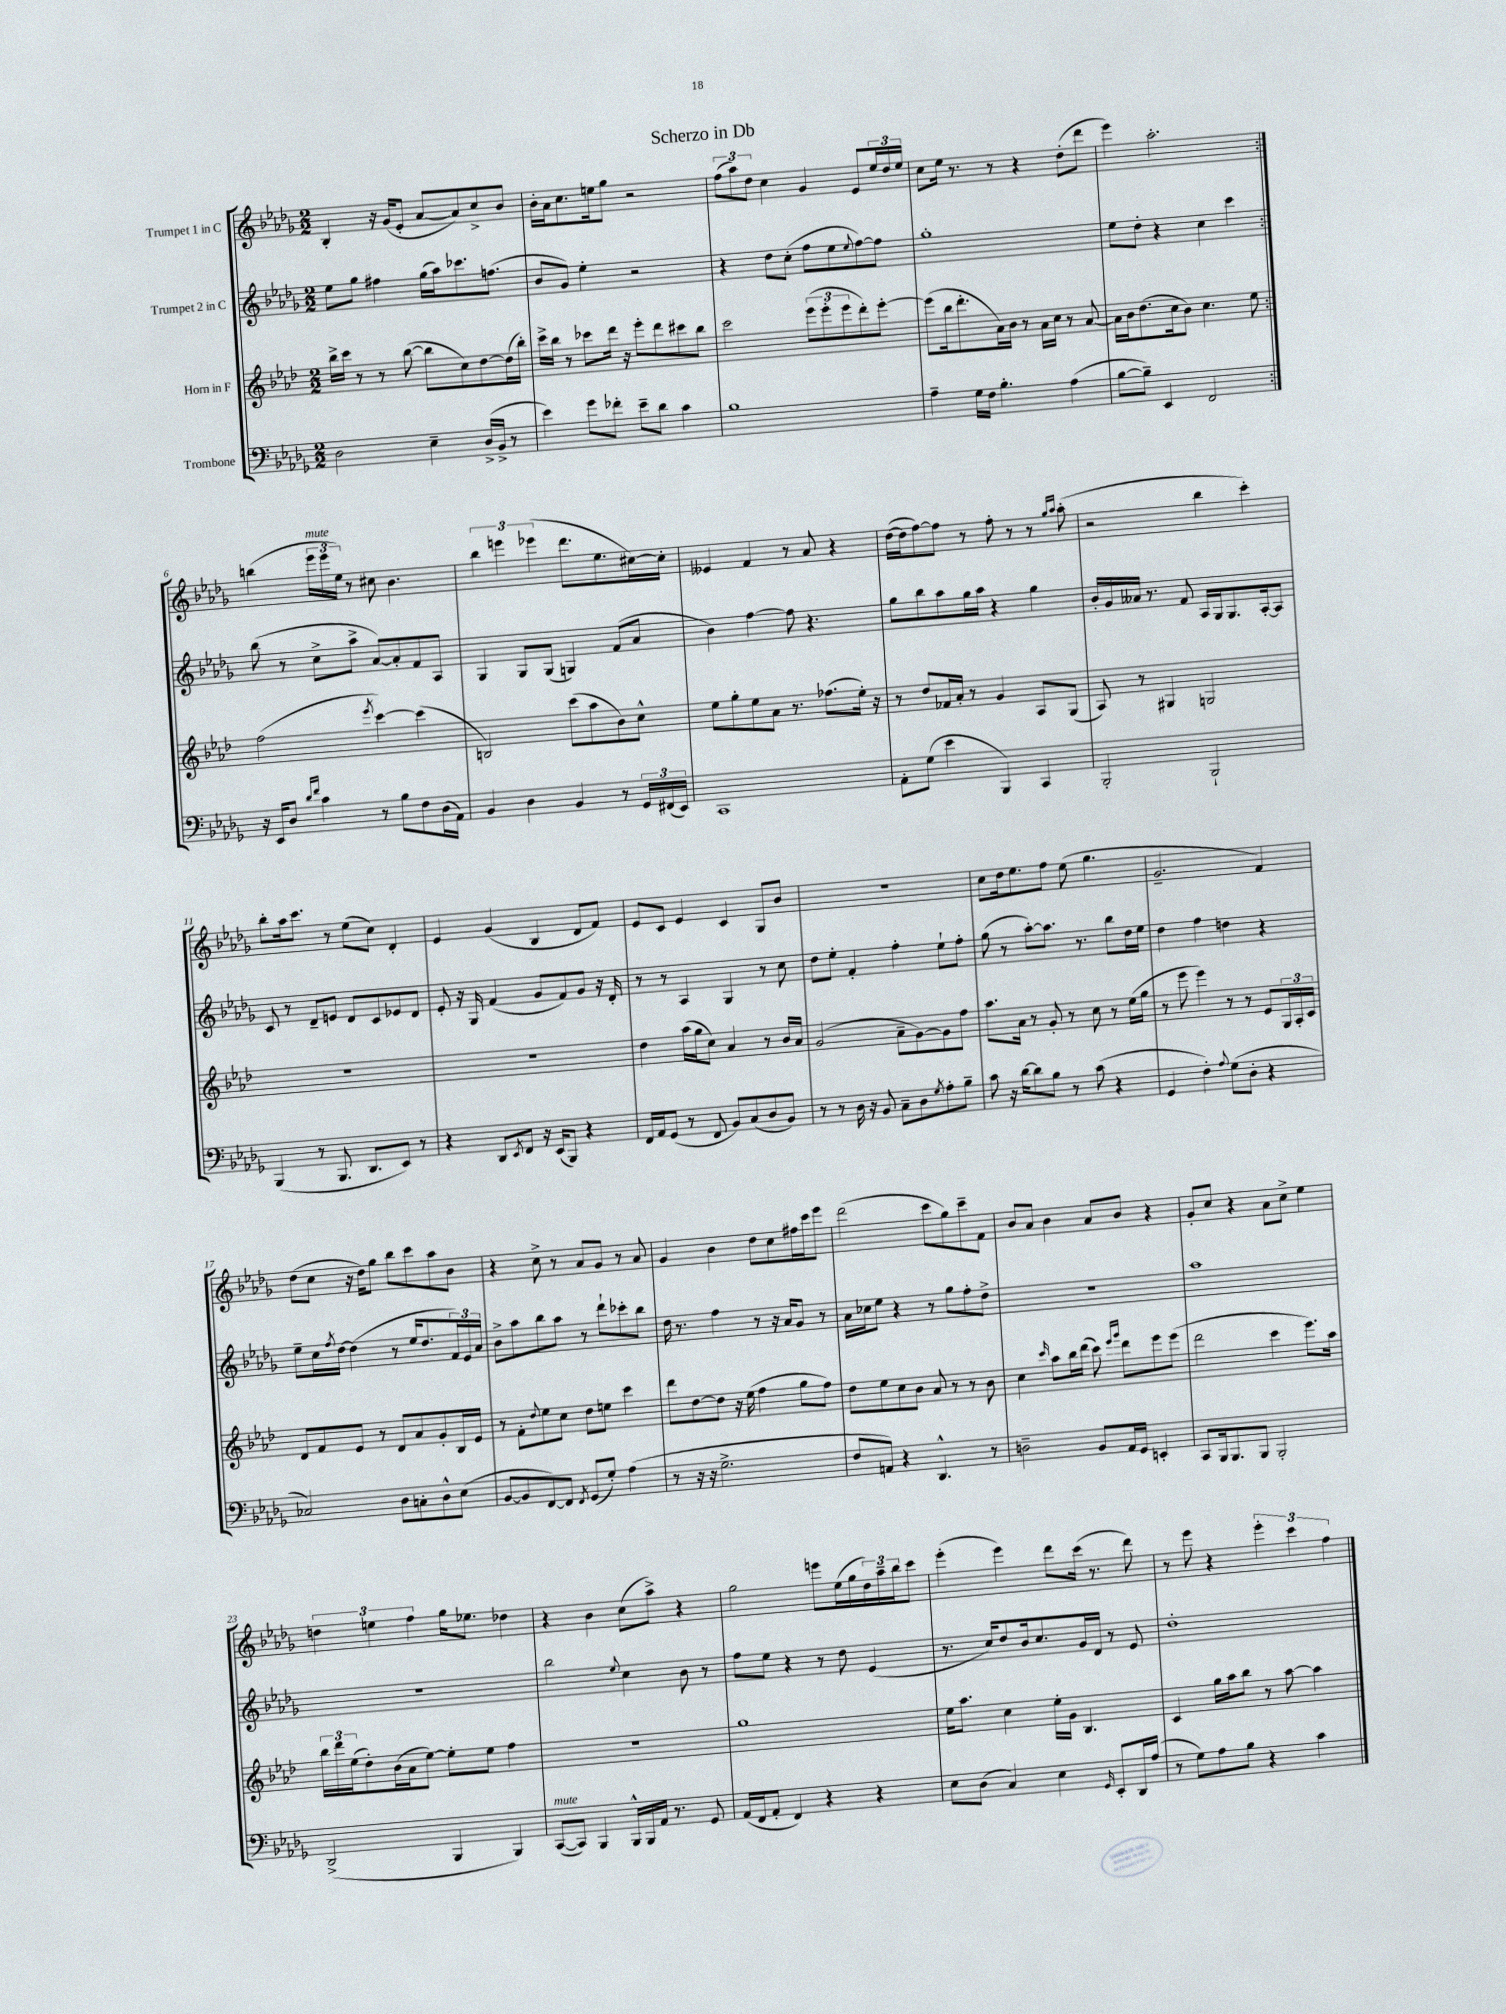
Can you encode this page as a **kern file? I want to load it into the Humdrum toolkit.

**kern	**kern	**kern	**kern
*part4	*part3	*part2	*part1
*staff4	*staff3	*staff2	*staff1
*I"Trombone	*I"Horn in F	*I"Trumpet 2 in C	*I"Trumpet 1 in C
*clefF4	*clefG2	*clefG2	*clefG2
*k[b-e-a-d-g-]	*k[b-e-a-d-]	*k[b-e-a-d-g-]	*k[b-e-a-d-g-]
*M2/2	*M2/2	*M2/2	*M2/2
=1	=1	=1	=1
2D-\	16bb-^\LL	8ee-\L	4B-'/
.	16ccc\JJ	.	.
.	8r	8gg-\J	.
.	8r	4ff#X\	16r
.	.	.	(16g-/KL
.	([8bb-\	.	8e-'/J
4E-~\	8bb-\L]	(16gg-\LL	[8a-/L
.	.	16aa-\J)	.
.	8cc\)	8.ccc-X\	8a-/])
(16D-^/LL	[8dd-\	.	8cc^/
16BB-^/JJ	.	(8.ffn\J	.
8r	(16dd-\L]	.	8b-/J
.	16bb-'\JJ)	.	.
=2	=2	=2	=2
4e-\)	16ccc^\LL	8b-/L	16b-'\LL
.	16bb-\JJ	.	16a-\J
.	8r	8g-/J)	8.cc\
8g-\L	8ccc-X\L	4ee-'\	.
.	.	.	16een\k
8f-X'\J	16ddd-\Jk	.	8gg-\J
.	16r	.	.
8e-~\L	8eee-'\L	2r	2r
8d-\J	8ddd-\	.	.
4c\	8ccc#X\	.	.
.	8bb-\J	.	.
=3	=3	=3	=3
1B-	2ccc\	4r	(12ff\L
.	.	.	12aa-\)
.	.	.	12dd-\J
.	.	8dd-\L	4cc\
.	.	(8cc'\J	.
.	(12eee-\L	8ff\L	4g-/
.	12eee-'\	.	.
.	.	8ee-\	.
.	12eee-\	.	.
.	.	8qqee-/	.
.	8ddd-'\)	[8ff\)	8e-/L
.	[8eee-'\J	8ff\J]	24ee-/L
.	.	.	24dd-/
.	.	.	24ee-/JJ
=4	=4	=4	=4
4A-~\	(8eee-\L]	1gg-'	8cc\L
.	16bb-\k	.	16ee-\Jk
.	8.ddd-'\	.	8.r
16G-\LL	.	.	.
16F\JJ	.	.	.
4.B-'\	16a-\L)	.	8r
.	16b-\JJ	.	.
.	8r	.	4r
.	16a-\LL	.	.
.	16cc\JJ	.	.
(4A-\	8r	.	(8dd-'\L
.	[8a-/	.	8ddd-\J
=5	=5	=5	=5
[8B-\L	16a-\LL]	8ee-\L	4eee-\)
.	16b-\J	.	.
8B-~\J])	(8.dd-\	8dd-'\J	.
4EE-/	.	4r	2.aa-'\
.	16cc\k	.	.
.	8b-\J)	.	.
2FF/	4.cc\	4cc\	.
.	.	4ccc\	.
.	8ee-\	.	.
!!LO:LB:g=z
=6:|!	=6:|!	=6:|!	=6:|!
16r	(2ff\	(8bb-\	(4bbn\
16EE-/KL	.	.	.
8D-/J	.	8r	.
16qqd-/LL	.	.	.
16qqf/JJ	.	.	.
!	!	!	!LO:TX:a:i:t=mute
4c\	.	8cc^\L	24eee-\LL
.	.	.	24eee-\
.	.	.	24ee-\JJ)
.	.	8aa-^\J	8r
.	8qeee-/	.	.
8r	[4ccc\)	[8a-/L)	8cc#X\
8B-\L	.	8a-'/]	4.b-\
8F\	(4ccc\]	8f/	.
(16D-\L	.	8A-/J	.
16AA-\JJ)	.	.	.
=7	=7	=7	=7
4BB-/	2Bn/)	4G-/	6bb-\
.	.	.	6eeen\
4D-\	.	8G-/L	.
.	.	.	(6eee-X\
.	.	(8G-/J	.
4BB-/	(8ccc\L	4Gn/)	8.ddd-\L
.	8aa-\	.	.
.	.	.	8.ee-\
8r	8b-\)	(8f/L	.
24GG-/LL	8cc^^\J	8a-/J	[16cc#X\L)
(24FF#X/	.	.	.
.	.	.	16cc#'\JJ]
24EE-/JJ)	.	.	.
=8	=8	=8	=8
1CC	8ee-\L	4b-\)	4e--X/
.	8gg'\	.	.
.	8ee-\	[4ff\	4f/
.	8a-\J	.	.
.	8.r	8ff\]	8r
.	.	4.r	8a-/
.	(8.ff-X\L	.	.
.	.	.	4r
.	16ee-'\Jk)	.	.
.	16r	.	.
=9	=9	=9	=9
8AA-'\L	8r	8gg-\L	([16dd-\LL
.	.	.	16dd-\J]
(8G-\J	8dd-/L	8bb-\	[8ff\)
4e-\	16f-X/L	8aa-\	8ff\J]
.	16a-'/JJ	.	.
.	8r	16gg-\L	8r
.	.	16aa-\JJ	.
4BBB-/)	4g/	4r	8ff'\
.	.	.	8r
4CC/	8A-/L	4gg-\	8r
.	.	.	16qqgg-/LL
.	.	.	16qqaa-/JJ
.	(8G/J	.	(8aa-'\
=10	=10	=10	=10
2BBB-'/	8A-/)	16b-'/LL	2r
.	.	16g-/	.
.	8r	16a--X/JJ	.
.	.	8.r	.
.	4G#X/	.	.
.	.	8f/	.
2BBB-`/	2Gn/	16A-/LL	4bb-\
.	.	16G-/J	.
.	.	8.G-/	.
.	.	.	4ccc'\)
.	.	[16A-'/k	.
.	.	8A-/J]	.
!!LO:LB:g=z
=11	=11	=11	=11
(4BBB-/	1r	8c/	8bb-'\L
.	.	8r	16aa-\k
.	.	.	8.ccc\J
8r	.	8d-~/L	.
8.BBB-/	.	8en/J	8r
.	.	8d-/L	(8ee-\L
8.DD-/L	.	.	.
.	.	8c/	8cc\J)
8EE-/J)	.	8e-X/	4d-'/
8r	.	8d-/J	.
=12	=12	=12	=12
4r	1r	8e-'/	4e-/
.	.	16r	.
.	.	16G-/	.
8DD-/L	.	(4f/	(4g-/
8qEE-/	.	.	.
8FF/J	.	.	.
16r	.	8g-/L	4B-/
(16EE-/KL	.	.	.
8BBB-/J)	.	8f/)	.
4r	.	8g-/J	8d-/L
.	.	16r	8f/J)
.	.	16d-'/	.
=13	=13	=13	=13
16FF/LL	4dd-\	8r	8e-/L
16AA-/J	.	.	.
(8GG-/J	.	8r	8c/J
8r	(16aa-\LL	4A-/	4e-/
.	16gg\J	.	.
8FF/	8cc\J)	.	.
8BB-/L)	4a-/	4G-/	4c/
(8C/	.	.	.
8D-/	8r	8r	8G-/L
8BB-/J)	16b-/LL	8cc\	8b-/J
.	16a-/JJ	.	.
=14	=14	=14	=14
8r	(2g/	8dd-\L	1r
8r	.	8ee-'\J	.
16D-\	.	4f'/	.
16r	.	.	.
8BB-/	.	.	.
8C~\L	8a-~\L	4ff'\	.
8D-\	[8g\)	.	.
8qG-/	.	.	.
8A-'\	8g\]	8ee-`\L	.
8B-~\J	8ff\J	8ff'\J	.
=15	=15	=15	=15
8c\	8.aa-\L	(8gg-\	8cc\L
16r	.	8r	16dd-\k
[16d-\KL	16a-\Jk	.	8.ee-\
8d-\]	8r	[8aa-'\L)	.
8B-\J	8g'/	8.aa-\J]	8ff\J
8r	8r	.	(8ee-\
.	.	8.r	.
(8c\	8cc\	.	4.gg-\
4r	8r	8bb-\L	.
.	(16ee-\LL	16dd-\L	.
.	16gg\JJ	16ee-\JJ	.
=16	=16	=16	=16
4GG-/	8r	4dd-\	2.g-~/
.	8eee-\	.	.
4F'\)	4eee-\)	4ff\	.
8qqA-/	.	.	.
(8G-\L	8r	4ddn\	.
8D-'\J	8r	.	.
4r	8e-/L	4r	4f/)
.	24G/L	.	.
.	24A-'/	.	.
.	24c/JJ	.	.
!!LO:LB:g=z
=17	=17	=17	=17
2C-X/)	8d-/L	8ee-~\L	(8dd-\L
.	8f/	16cc\L	8cc\J
.	.	8qff/	.
.	.	[16dd-\JJ	.
.	8e-/J	(4dd-\]	16r
.	.	.	16dd-\KL)
.	8r	.	8gg-\J
8D-\L	8d-/L	8r	8bb-\L
8Cn'\	8a-/	16ee-/KL	8ccc\
.	.	8.dd-/	.
8D-^^\	8g'/	.	8aa-\
(8E-\J	16B-/L	24f/L)	8b-\J
.	.	24e-/	.
.	16e-/JJ	.	.
.	.	24a-/JJ	.
=18	=18	=18	=18
[8BB-/L	8r	8b-^\L	4r
8BB-/]	8f'\L	8aa-\	.
.	8qqdd-/	.	.
[8FF/)	8ee-\	8bb-\	8cc^\
8FF/J]	8cc\J	8aa-\J	8r
8qFF/	.	.	.
(8GG-/L	8dd-\L	8r	8a-/L
8G-'/J)	8een\J	8ddd-`\L	8g-/J
(4A-\	4ccc\	8ccc-X'\	8r
.	.	8bb-\J	8a-/
=19	=19	=19	=19
8r	8ddd-\L	16dd-\	4g-/
.	.	8.r	.
16r	[8dd-\	.	.
16r	.	.	.
2.G-^\	8dd-\J]	4ff\	4b-\
.	16r	.	.
.	(16ee-\	.	.
.	4ff\	8r	8dd-\L
.	.	16r	8cc\
.	.	16a-/KL	.
.	8gg\L	8g-/J	16ff#X\L
.	.	.	16ccc\J
.	8ff\J)	8r	8eee-\J
=20	=20	=20	=20
8F/L	8dd-\L	16a-\LL	(2ddd-\
.	.	16cc-X\J	.
8AAn/J)	8ee-\	8ee-\J	.
4r	8cc\	4r	.
.	8b-\J	.	.
4.DD-^^/	8a-/	8r	8ccc\L
.	8r	8gg-\L	8gg-\)
.	8r	8ff'\	8ccc~\
8r	8b-\	8dd-^\J	8f\J
=21	=21	=21	=21
2Dn~\	4cc\	1r	8b-/L
.	.	.	8a-/J
.	16qqccc/	.	.
.	8aa-\L	.	4b-\
.	16bb-\L	.	.
.	(16ddd-\JJ	.	.
8BB-/L	8ccc\)	.	8a-/L
.	16qqeee-/LL	.	.
.	16qqggg/JJ	.	.
16AA-/L	8ddd-\L	.	8b-/J
16GG-/JJ	.	.	.
4EEn'/	8eee-\	.	4r
.	(8eee-\J	.	.
=22	=22	=22	=22
8CC/L	2ddd-\	1aa-	8g-'/L
16BBB-/k	.	.	8cc/J
8.BBB-/	.	.	.
.	.	.	4r
8BBB-/J	.	.	.
2BBB-'/	4ccc\	.	8a-\L
.	.	.	8cc^\J
.	8.eee-\L)	.	4ee-\
.	16aa-\Jk	.	.
!!LO:LB:g=z
=23	=23	=23	=23
(2DD-^/	24bb-\LL	1r	6ddn\
.	24ddd-\	.	.
.	(24ee-\J	.	.
.	8dd-'\)	.	.
.	.	.	6een\
.	(16b-\L	.	.
.	16a-\J	.	.
.	.	.	6ff\
.	[8ee-\J)	.	.
4BBB-/	8ee-'\L]	.	16gg-\KL
.	.	.	8.ee-X\J
.	8ee-\J	.	.
4BBB-/)	4ff\	.	4dd-X\
=24	=24	=24	=24
!LO:TX:a:i:t=mute	!	!	!
([8CC/L	1r	2bb-\	4r
8CC/J])	.	.	.
4BBB-/	.	.	4b-\
.	.	8qqee-/	.
16BBB-^^/LL	.	4cc\	(8cc\L
16BBB-/	.	.	.
16AA-/JJ	.	.	8aa-^\J)
8.r	.	.	.
.	.	8b-\	4r
8GG-/	.	8r	.
=25	=25	=25	=25
(16AA-/LL	1gg	8ff\L	2gg-\
16FF/J	.	.	.
8AA-'/J	.	8ee-\J	.
4FF/)	.	4r	.
4r	.	8r	8eeen\L
.	.	8dd-\	(16ee-\L
.	.	.	16gg-\
4r	.	(4e-/	24dd-\)
.	.	.	24aa-~\
.	.	.	24bb-\J
.	.	.	8ccc\J
=26	=26	=26	=26
8E-\L	16ee-\KL	8.r	(4eee-'\
.	8.aa-\J	.	.
(8D-\J	.	.	.
.	.	16cc/KL)	.
4C/)	4cc\	8dd-/	4eee-\)
.	.	16b-/k	.
.	.	8.cc/	.
4E-\	16ee-'\LL	.	8ddd-\L
.	16g\JJ	.	.
.	4.B-/	16g-/L	(16ccc\Jk
.	.	16d-/JJ	8.r
16qqGG-/	.	.	.
8EE-'/L	.	8r	.
16DD-/L	.	8e-/	8ddd-\)
(16A-/JJ	.	.	.
=27	=27	=27	=27
8r	4c/	1dd-'	8r
8G-\L)	.	.	8eee-\
8A-\	16gg\LL	.	4r
.	16aa-\J	.	.
8B-\J	8bb-\J	.	.
4r	8r	.	6eee-'\
.	[8aa-\	.	.
.	.	.	6ccc\
4c\	4aa-\]	.	.
.	.	.	6ff\
==	==	==	==
*-	*-	*-	*-
